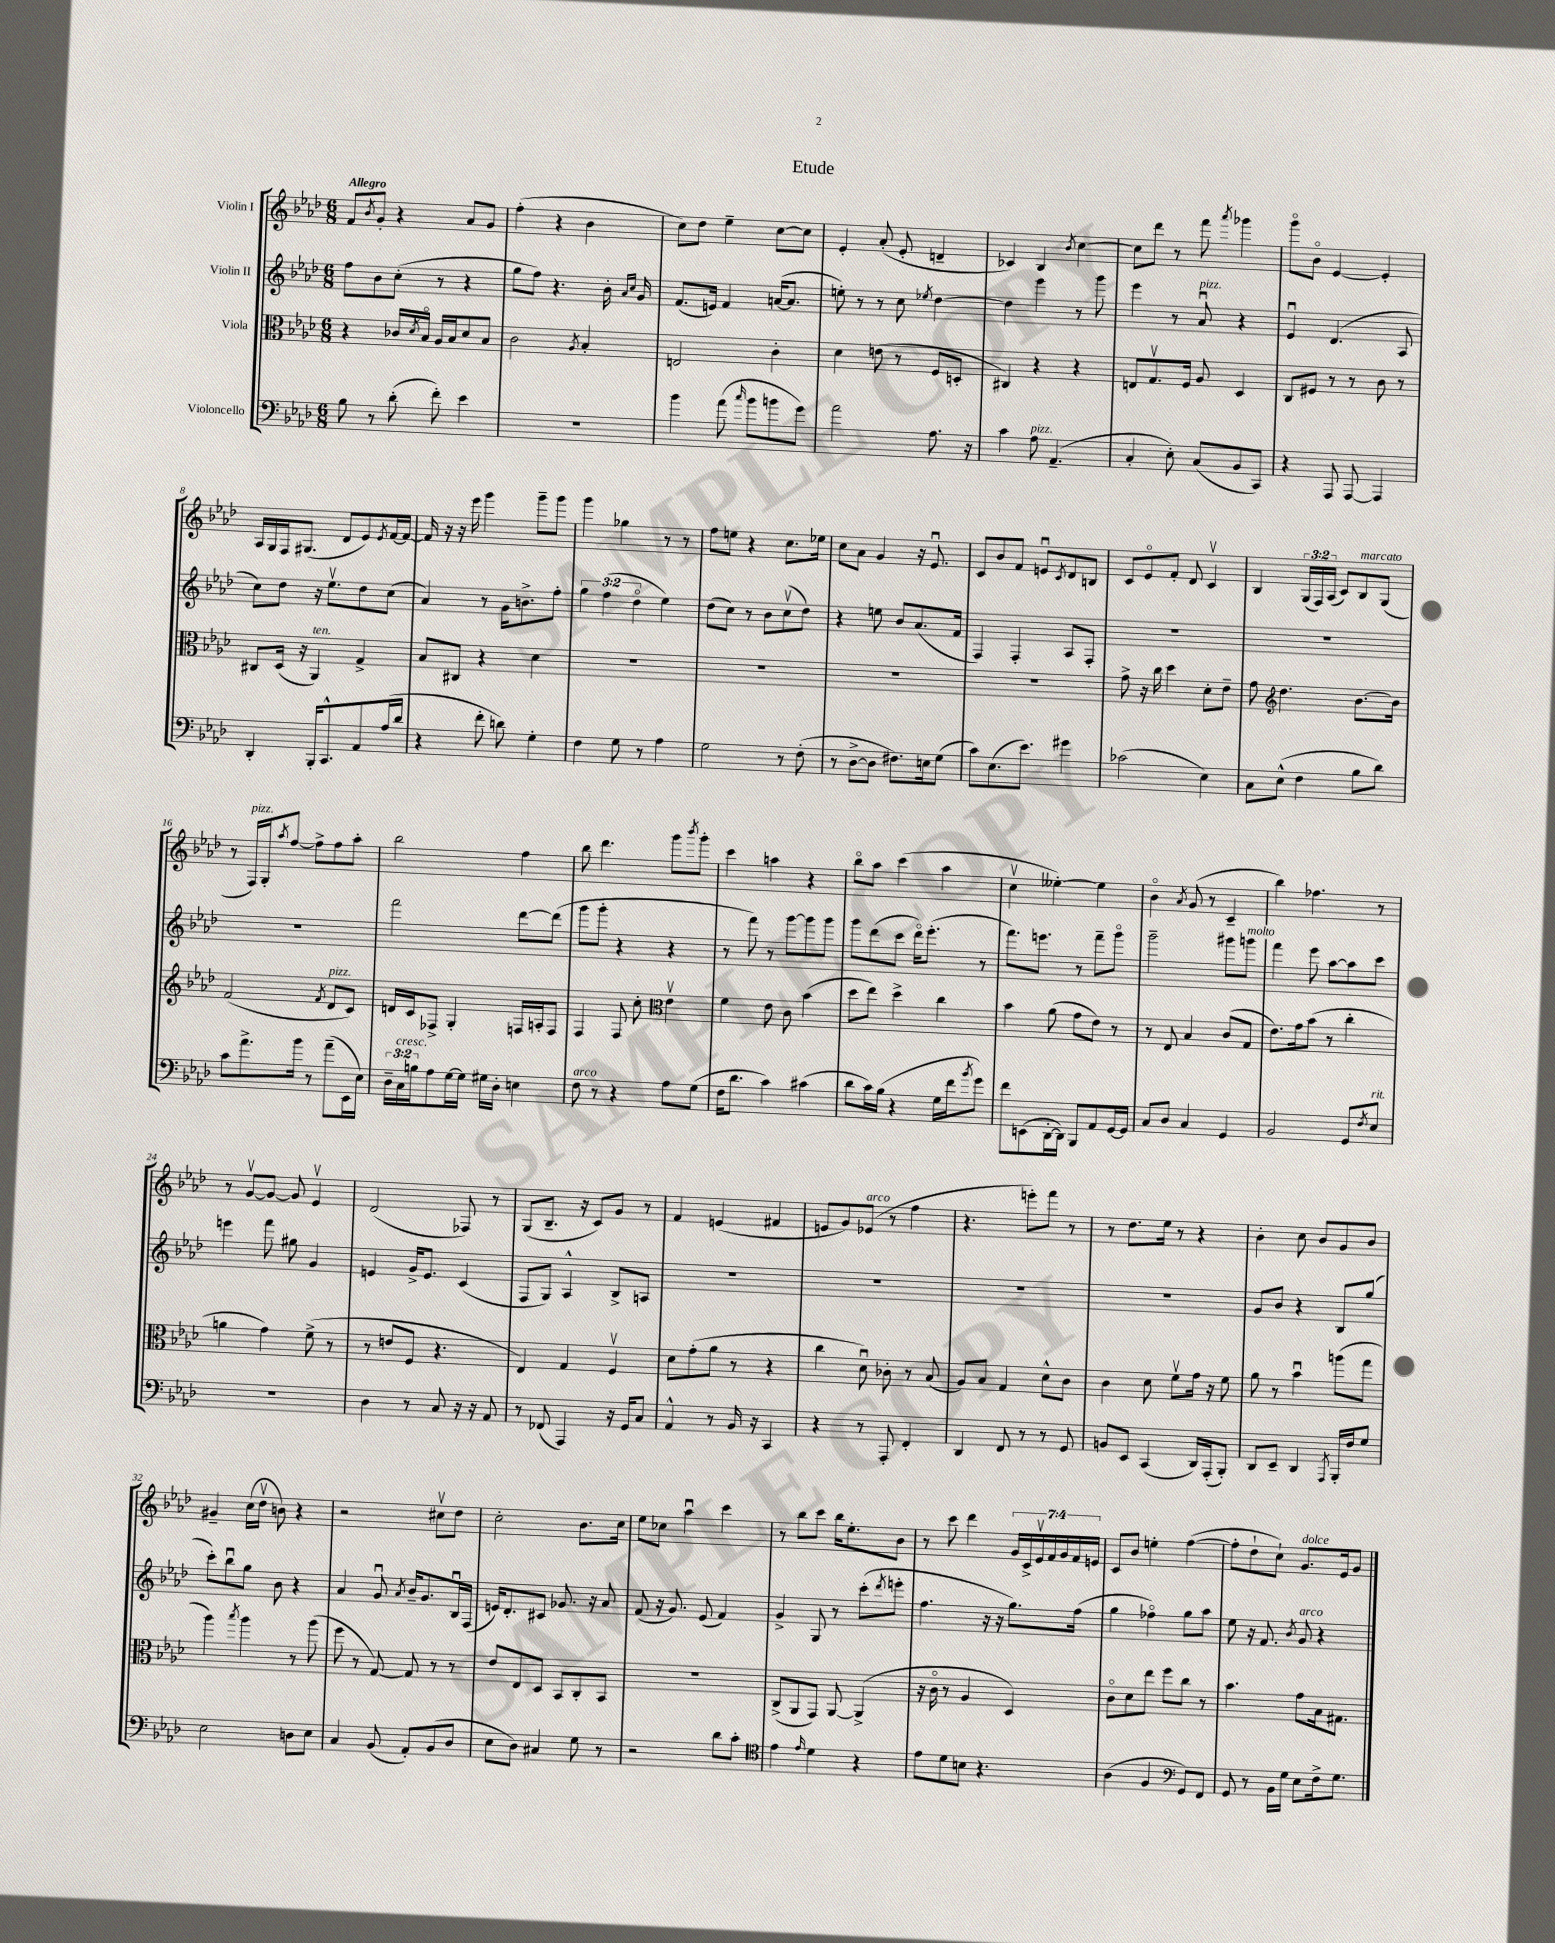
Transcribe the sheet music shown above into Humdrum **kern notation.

**kern	**kern	**kern	**kern
*part4	*part3	*part2	*part1
*staff4	*staff3	*staff2	*staff1
*I"Violoncello	*I"Viola	*I"Violin II	*I"Violin I
*clefF4	*clefC3	*clefG2	*clefG2
*k[b-e-a-d-]	*k[b-e-a-d-]	*k[b-e-a-d-]	*k[b-e-a-d-]
*M6/8	*M6/8	*M6/8	*M6/8
=1	=1	=1	=1
!	!	!	!LO:TX:a:B:t=Allegro
8B-\	4r	8ff\L	8f/L
.	.	.	8qb-/
8r	.	8b-\	8g'/J
(8d-'\	16c-X/LL	(8cc'\J	4r
.	8qd-/	.	.
.	16B-/JJ	.	.
8f'\)	16A-/LL	8r	.
.	16B-/J	.	.
4e-\	8d-/	4r	8a-/L
.	8B-/J	.	8g/J
=2	=2	=2	=2
2.r	2c\	8gg\L	(4ff'\
.	.	8ff\J)	.
.	.	4.r	4r
.	8qA-/	.	.
.	4B-'/	.	4b-\
.	.	16b-'\	.
.	.	16qqa-/LL	.
.	.	16qqcc/JJ	.
.	.	16g/	.
=3	=3	=3	=3
4b-\	2En/	(8.f/L	8cc\L)
.	.	.	8dd-\J
.	.	16en/Jk)	.
(8a-\	.	4f/	4ee-~\
16qqcc/	.	.	.
8b-\L	.	.	.
8bn\	4c'\	([16an/KL	[8cc\L
.	.	8.a/J]	.
8g\J)	.	.	8cc\J]
=4	=4	=4	=4
2a-\	4d-\	8een'\)	4e-'/
.	.	8r	.
.	(8en\	8r	(8a-'/
.	8r	8cc\	8e-'/
.	.	8qee-X/	.
8.A-\	8F/L	[4dd-\	4dn~/
.	8Dn'/J	.	.
16r	.	.	.
=5	=5	=5	=5
4c\	4C#X/)	4dd-\]	4c-X/)
!LO:TX:a:i:t=pizz.	!	!	!
8A-\	4r	4eee-\	4B-/
(4.AA-~/	.	.	.
.	.	.	8qb-/
.	4r	8r	[4cc\
.	.	8ggg\	.
=6	=6	=6	=6
4C'/	8En/L	4eee-\	8cc\L]
.	8.Gv/	.	8ddd-\J
8E-'\)	.	8r	8r
.	16F/Jk	.	.
!	!	!LO:TX:a:i:t=pizz.	!
(8C/L	8A-/	8a-u/	8fff\
.	.	.	8qaaa-/
8BB-/	4D-/	4r	4ggg-X\
8CC/J)	.	.	.
=7	=7	=7	=7
4r	8C/L	4e-u/	8ggg\L
.	8F#X/J	.	8b-\J
8AAA-/	8r	(4.d-/	[4e-/
[8AAA-/	8r	.	.
4AAA-/]	8c\	.	4e-'/]
.	8r	8A-/	.
!!LO:LB:g=z
=8	=8	=8	=8
4DD-'/	8C#X/L	8cc\L)	16A-/LL
.	.	.	16G/
.	(16D-/Jk	8dd-\J	16F/J
.	16r	.	(8.G#X/J
!	!LO:TX:a:i:t=ten.	!	!
16BBB-'/KL	4AA-/)	16r	.
8.CC^^/	.	8.ee-v\L	.
.	.	.	8d-/L
8AA-/	4G^/	8dd-\	8e-/)
.	.	.	8qe-/
(16A-/L	.	(8cc\J	[16f/L
16d-/JJ	.	.	16f/JJ_
=9	=9	=9	=9
4r	8B-/L	4a-/)	16f/]
.	.	.	16r
.	8C#X/J	.	16r
.	.	.	16eee-\
8f'\	4r	8r	4ggg\
8dn\)	.	16g\KL	.
.	.	8.bn^\	.
4G'\	4d-\	.	8ggg~\L
.	.	8ff'\J	8ggg\J
=10	=10	=10	=10
4F\	2.r	6gg\	4ggg\
.	.	(6ff\	.
8G\	.	.	4gg-X\
.	.	6dd-\	.
8r	.	.	.
4A-\	.	4ee-\)	8r
.	.	.	8r
=11	=11	=11	=11
2G\	2.r	(8dd-\L	8ff\L
.	.	8cc\J)	8een\J
.	.	8r	4r
.	.	8b-\L	.
8r	.	(8ccv\	8.cc\L
(8F'\	.	8dd-\J)	.
.	.	.	16ee-X\Jk
=12	=12	=12	=12
8r	2.r	4r	8cc\L
[8D-^\L	.	.	8a-\J
8D-\J]	.	8een\	4g/
8.F#X\L)	.	8b-/L	.
.	.	(8.a-/	16r
16En\k	.	.	8.e-u/
(8G\J	.	.	.
.	.	16f/Jk	.
=13	=13	=13	=13
8c\L)	2.r	4F/)	8c/L
(8.E-\	.	.	8b-/
.	.	4F'/	8f/J
8.e-\J)	.	.	.
.	.	.	8enu/L
.	.	.	8qc/
4g#X\	.	8A-/L	8d-/
.	.	8F'/J	8Bn/J
=14	=14	=14	=14
(2c-X\	8g^\	2.r	8c/L
.	16r	.	8e-/
.	16cc\	.	.
.	4dd-\	.	8f'/J
.	.	.	8d-/
4E-\)	8d-'\L	.	4cv/
.	8e-~\J	.	.
=15	=15	=15	=15
8C\L	8g\	2.r	4B-/
*	*clefG2	*	*
(8E-^^\J	4.dd-\	.	.
4F\	.	.	(24G/LL
.	.	.	24F/)
.	.	.	(24A-/JJ
.	.	.	8c/L)
!	!	!	!LO:TX:a:i:t=marcato
8B-\L	[8.b-\L	.	8B-/
8d-\J)	.	.	(8G/J
.	16b-\Jk]	.	.
!!LO:LB:g=z
=16	=16	=16	=16
8c\L	(2f/	2.r	8r
!	!	!	!LO:TX:a:i:t=pizz.
8.a-^\	.	.	16F/LL)
.	.	.	16G'/J
.	.	.	8qaa-/
.	.	.	[8ff/J
16b-\Jk	.	.	.
8r	.	.	8ff^\L]
.	8qf/	.	.
!	!LO:TX:a:i:t=pizz.	!	!
(8a-~\L	8d-/L	.	8ff\
16EE-\L	8c/J)	.	8aa-'\J
16E-\JJ)	.	.	.
=17	=17	=17	=17
24D-~\LL	16dn/LL	2fff\	2bb-\
!LO:TX:a:i:t=cresc.	!	!	!
24C\	.	.	.
.	16c/J	.	.
24Bn\J	.	.	.
8A-\	8F-X^/J	.	.
[16G\L	4G'/	.	.
16G\JJ]	.	.	.
16G#X\LL	.	.	.
16D-'\JJ	.	.	.
4En\	16Fn/LL	[8ddd-\L	4ff\
.	16An'/J	.	.
.	8F/J	(8ddd-\J]	.
=18	=18	=18	=18
!LO:TX:a:i:t=arco	!	!	!
8F\	4F/	8ggg\L	8bb-\
8r	.	8ggg'\J	4.ddd-\
4r	8F/	4r	.
.	8cc'\	.	.
*	*clefC3	*	*
8A-\L	4e-v\	4r	8ggg\L
.	.	.	8qbbb-/
(8G\J	.	.	8ggg'\J
=19	=19	=19	=19
16F\KL	4f\	8r	4ccc\
8.d-\J	.	.	.
.	.	8fff\)	.
4c\)	8e-\	8r	4aan\
.	8c\	[8ggg\L	.
(4c#X\	(4b-\	8ggg\]	4r
.	.	8ggg\J	.
=20	=20	=20	=20
8d-\L	8dd-\L	8ggg\L	8bb-\L
16c\L)	8ee-\J)	(8ddd-\	8aa-\J
(16B-\JJ	.	.	.
4r	4dd-^\	8ccc\J	(4ccc\
.	.	16ddd-\KL)	.
.	.	(8.eee-'\J	.
16G\LL	4cc\	.	4aa-\
16f\J	.	.	.
8qb-/	.	.	.
8g\J)	.	8r	.
=21	=21	=21	=21
8f\L	4b-\	8.fff\L)	4ccv\
(8EEn\	.	.	.
.	.	8.eeen\J	.
[16DD-'\L	(8a-\	.	[4ee--X'\)
16DD-\JJ])	.	.	.
8BBB-/L	8g\L	8r	.
8AA-/	8e-\J)	8fff~\L	4ee--\]
[16GG/L	8r	8ggg\J	.
16GG/JJ]	.	.	.
=22	=22	=22	=22
8C/L	8r	2ggg~\	4b-\
8D-/J	8E-/	.	.
.	.	.	8qa-/
4C/	4B-/	.	(8g/
.	.	.	8r
4GG/	(8c/L	8ggg#X\L	4c~/
!	!	!LO:TX:a:i:t=molto	!
.	8G/J	8gggn\J	.
=23	=23	=23	=23
2BB-/	8.e-\L)	4fff\	4bb-\)
.	16g\k	.	.
.	(8b-\J	8eee-\	4.ff-X\
.	8r	[8aa-\L	.
8GG/L	4cc'\	8aa-\]	.
8qF/	.	.	.
!LO:TX:a:i:t=rit.	!	!	!
8E-/J	.	8ccc\J	8r
!!LO:LB:g=z
=24	=24	=24	=24
2.r	4an\	4eeen\	8r
.	.	.	[8gv/L
.	4g\)	8fff\	8g/J_
.	.	8gg#X\	8g/]
.	(8f^\	4g/	4e-v/
.	8r	.	.
=25	=25	=25	=25
4D-\	8r	4en/	(2d-/
.	8en/L	.	.
8r	8F/J	16g^/KL	.
.	.	8.e/J	.
8C/	4.r	.	.
16r	.	(4c/	8F-X/)
16r	.	.	.
8AA-/	.	.	8r
=26	=26	=26	=26
8r	4E-/)	8F/L	(8G/L
(8FF-X/	.	8G/J)	8.B-~/J
4AAA-/)	4G/	4A-^^/	.
.	.	.	16r
.	.	.	8c/L)
16r	4Fv/	8B-^/L	8g/J
16GG/KL	.	.	.
8C/J	.	8An/J	8r
=27	=27	=27	=27
4AA-^^/	8d-\L	2.r	4f/
.	(8g'\	.	.
8r	8a-\J	.	(4en/
16BB-/	8r	.	.
16r	.	.	.
4CC/	4r	.	4f#X/
=28	=28	=28	=28
4r	4cc\	2.r	8en/L
.	.	.	8g/)
!	!	!	!LO:TX:a:i:t=arco
8r	8d-u\)	.	(8e-X/J
8AAA-'/	8c-X'\	.	8r
4FF'/	8r	.	4ff\
.	(8B-/	.	.
=29	=29	=29	=29
4DD-/	8A-/L)	2.r	4.r
.	8B-/J	.	.
8FF/	4G/	.	.
8r	.	.	8eeen'\L)
8r	8d-^^\L	.	8fff\J
8GG/	8c\J	.	8r
=30	=30	=30	=30
8BBn/L	4c\	2.r	8r
8EE-/J	.	.	8.dd-\L
(4CC/	8d-\	.	.
.	.	.	16ee-\Jk
.	8fv\L	.	8r
16DD-/LL)	16g\Jk	.	4r
(16AAA-'/J	16r	.	.
8BBB-'/J)	8f\	.	.
=31	=31	=31	=31
8DD-/L	8a-\	8g/L	4b-'\
8EE-~/J	8r	8b-/J	.
4DD-/	4b-u\	4r	8cc\
.	.	.	8b-/L
8qAAA-/	.	.	.
16BBB-'/LL	(8aan\L	8B-/L	8g/
16F/J	.	.	.
8G/J	8gg\J	(8gg/J	8b-/J
!!LO:LB:g=z
=32	=32	=32	=32
2E-\	4aa-\)	8ccc'\L)	4g#X~/
.	.	8bb-u\	.
.	8qbb-/	.	.
.	4aa-\	8gg\J	(16cc\LL
.	.	.	16dd-v\JJ
.	.	8b-\	8bn\)
8Dn\L	8r	4r	4r
8E-\J	(8aa-\	.	.
=33	=33	=33	=33
4C/	8ff\	4a-/	2r
.	8r	.	.
(8BB-/	[8G/)	8gu/	.
.	.	8qa-/	.
8AA-'/L)	8G/]	16b-~/KL	.
.	.	8.g/	.
(8BB-/	8r	.	8cc#Xv\L
8D-/J	8r	16B-u/L	8dd-\J
.	.	(16F/JJ	.
=34	=34	=34	=34
8E-\L	8e-/L	16en/KL)	2cc'\
.	.	8.d-'/	.
8D-\J)	8E-/	.	.
4C#X/	8D-/J	8c#X/J	.
.	8BB-/L	8.g-X/	.
8G\	8C'/	.	8.b-\L
.	.	16r	.
8r	8BB-/J	8a-/	.
.	.	.	16cc\Jk
=35	=35	=35	=35
2r	2.r	(8f/	8ee-\L
.	.	16r	8cc-X\J
.	.	8.g/)	.
.	.	.	4aa-u\
.	.	(8e-/	.
8d-\L	.	4f/)	4ccc\
8c'\J	.	.	.
=36	=36	=36	=36
*clefC4	*	*	*
4e-\	(8C^/L	4g^/	8r
.	8AA-/	.	8bb-\L
16qqe-/	.	.	.
4d-\	8GG/J)	8G/	8ccc\J
.	[8AA-/	8r	16bb-\KL
.	.	.	8.ee-'\
4r	(4AA-^/]	(8ccc'\L	.
.	.	8qddd-/	.
.	.	8eeen'\J	8b-\J
=37	=37	=37	=37
8e-\L	16r	4.ff\	8r
.	16c\	.	.
8d-\	8r	.	8ccc\
8Bn\J	4A-/	.	4ddd-\
4.r	.	16r	.
.	.	16r	.
.	4D-/)	8.gg\L)	28g/LL
.	.	.	28c^/
.	.	.	28e-v/
.	.	.	28f/
.	.	.	28g/
.	.	.	28f/
.	.	(16ff\Jk	.
.	.	.	28en/JJ
=38	=38	=38	=38
(4A-\	8c\L	4gg\	8c/L
.	8d-\	.	8b-/J
4F/	8ee-\J	4ff-X\)	4een'\
.	8ff\L	.	.
*clefF4	*	*	*
8GG/L)	8cc\J	8gg\L	([4ff\
8FF/J	8r	8aa-\J	.
=39	=39	=39	=39
8GG/	4.b-\	8ee-\	8ff'\L]
8r	.	16r	8dd-`\
.	.	8.f/	.
16BB-\LL	.	.	8cc`\J)
16G\JJ	.	.	.
.	.	8qb-/	.
!	!	!	!LO:TX:a:i:t=dolce
!	!	!LO:TX:a:i:t=arco	!
8E-\L	8g\L	8g/	8.g/L
16F^\k	16B-\k	4r	.
8.G\J	8.G#X\J	.	16e-/k
.	.	.	8g/J
==	==	==	==
*-	*-	*-	*-
